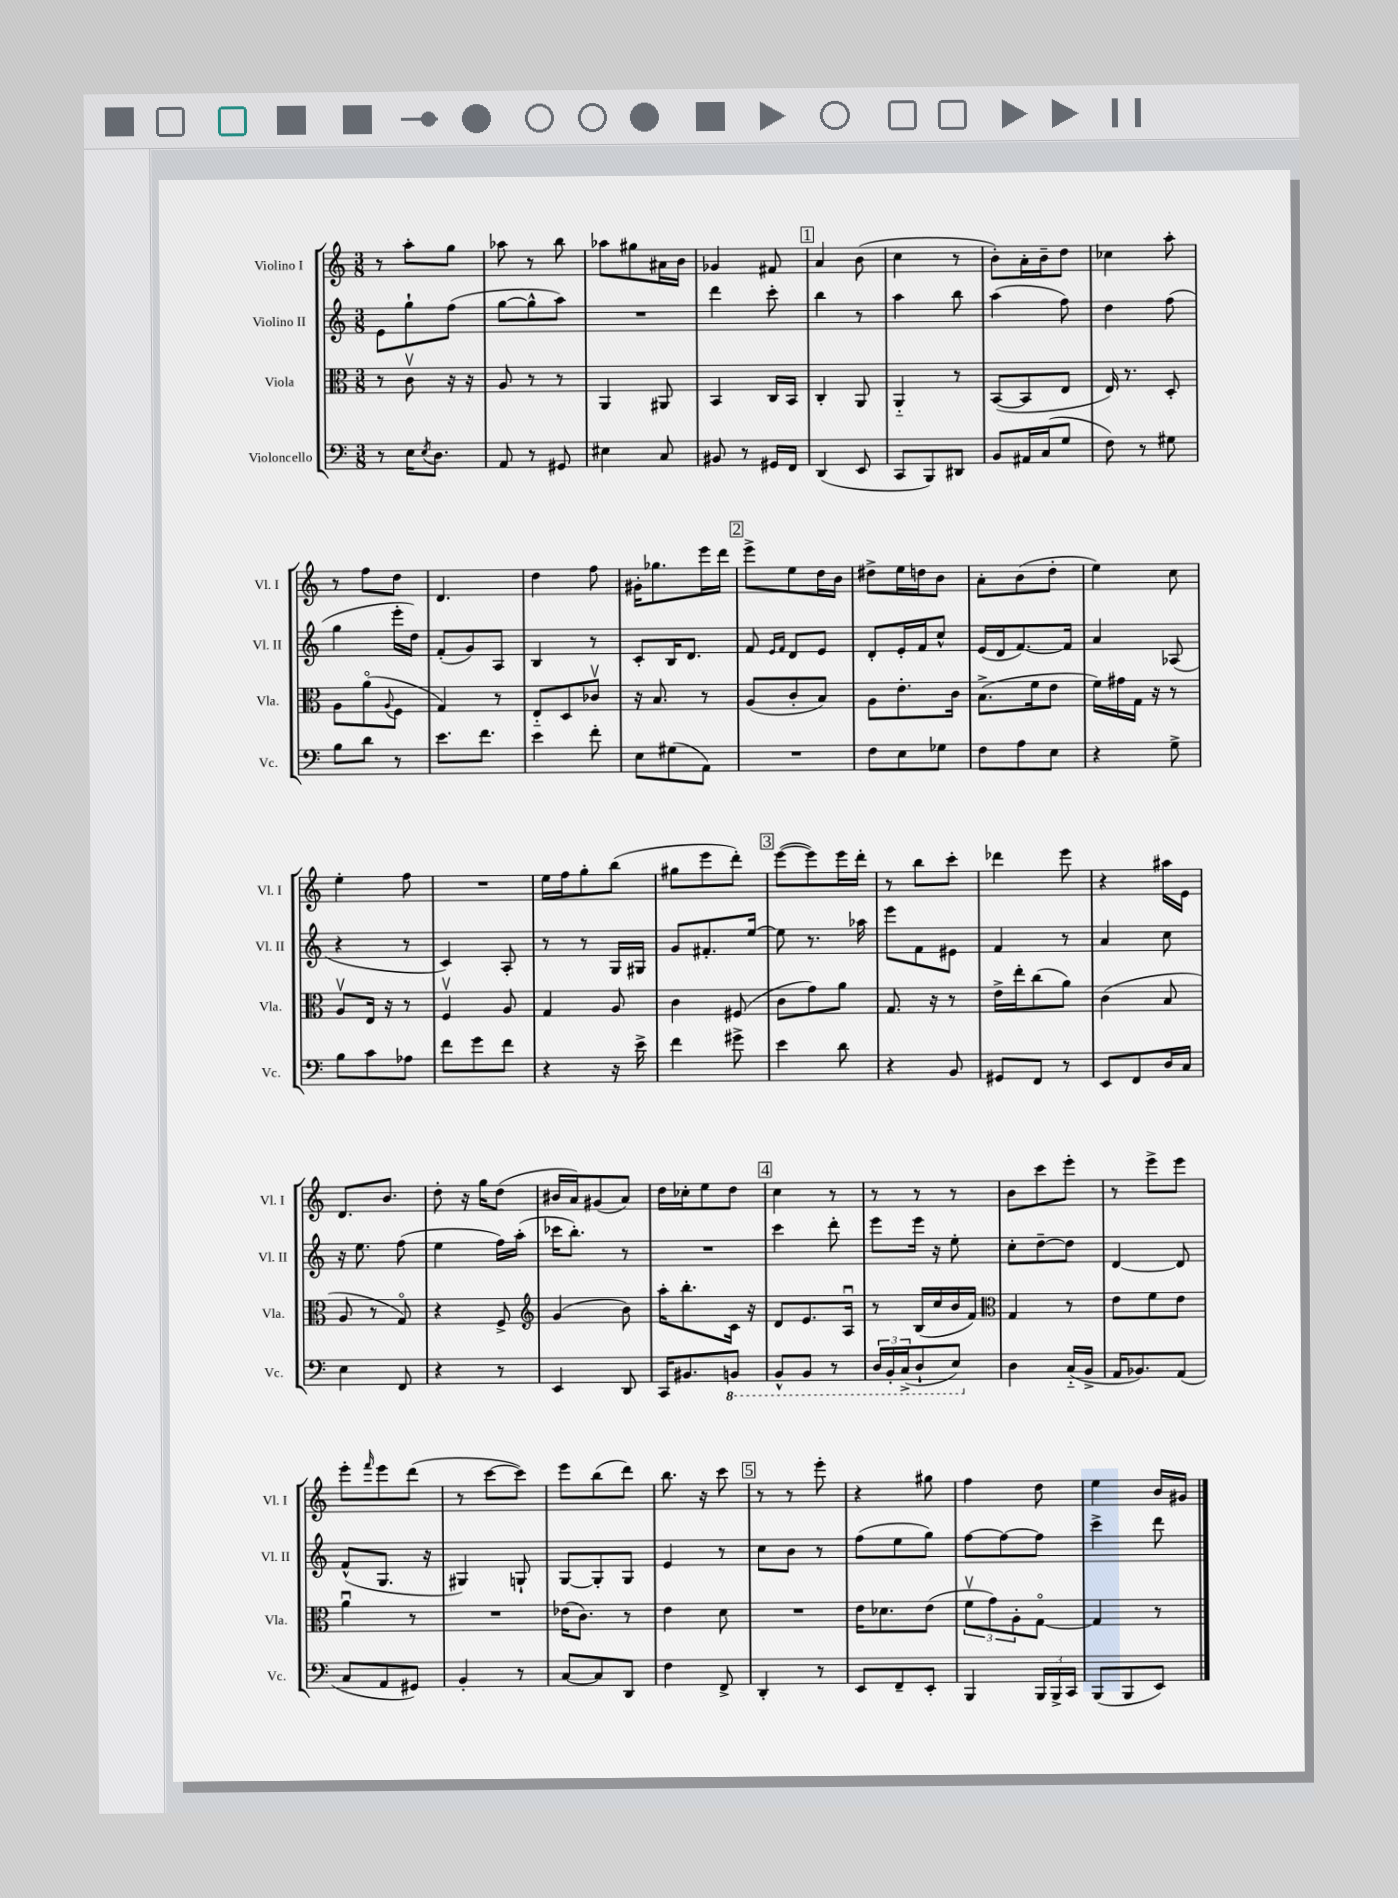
<<
\new StaffGroup <<
\new Staff = "s0" \with { instrumentName = "Violino I" shortInstrumentName = "Vl. I" } {
    \clef treble \key c \major \numericTimeSignature \time 3/8
    r8 a''8-. g''8 |
    aes''8 r8 b''8 |
    aes''8 gis''8 ais'16 b'16 |
    ges'4 fis'8 |
    \mark \markup { \box "1" } a'4 b'8( |
    c''4 r8 |
    b'8-.) a'16-. b'16-- d''8 |
    ces''4 a''8-. |
    r8 f''8 d''8 |
    d'4. |
    d''4 f''8 |
    gis'16-. ges''8. e'''16 d'''16 |
    \mark \markup { \box "2" } e'''8-> e''8 d''16 b'16 |
    dis''8-> e''16 d''16 b'8 |
    a'8-. b'8( d''8-. |
    e''4) c''8 |
    e''4-. f''8 |
    R4. |
    e''16 f''16 g''8-. b''8( |
    gis''8 e'''8 d'''8-.) |
    \mark \markup { \box "3" } e'''8~( e'''8) e'''16 d'''16-. |
    r8 b''8 c'''8-. |
    des'''4 e'''8 |
    r4 ais''16 e'16 |
    d'8. b'8. |
    d''8-. r16 g''16 d''8( |
    bis'16 a'16) gis'8( a'8) |
    d''16 ces''16-. e''8 d''8 |
    \mark \markup { \box "4" } c''4 r8 |
    r8 r8 r8 |
    b'8 c'''8 e'''8-. |
    r8 e'''8-> e'''8 |
    e'''8-. \grace { f'''16 } e'''8 d'''8( |
    r8 c'''8~ c'''8) |
    e'''8 b''8( d'''8) |
    b''8. r16 c'''8 |
    \mark \markup { \box "5" } r8 r8 e'''8-. |
    r4 gis''8 |
    f''4 d''8 |
    e''4 b'16 gis'16 \bar "|." |
}
\new Staff = "s1" \with { instrumentName = "Violino II" shortInstrumentName = "Vl. II" } {
    \clef treble \key c \major \numericTimeSignature \time 3/8
    e'8 g''8-! f''8( |
    g''8~ g''8-^ a''8) |
    R4. |
    d'''4 c'''8-. |
    \mark \markup { \box "1" } b''4 r8 |
    a''4 b''8 |
    a''4( f''8) |
    d''4 f''8( |
    g''4 e'''16-. d''16) |
    f'8-.( g'8) a8 |
    b4 r8 |
    c'8-. b16 d'8. |
    \mark \markup { \box "2" } f'8 \grace { e'16 f'16 } d'8 e'8 |
    d'8-. e'16-. f'16 c''8-^ |
    e'16( d'16 f'8.~) f'16 |
    a'4 aes8( |
    r4 r8 |
    c'4) a8-. |
    r8 r8 g16 gis16 |
    g'8 fis'8.-. e''16~ |
    \mark \markup { \box "3" } e''8 r8. aes''16 |
    e'''8 f'8 eis'8 |
    f'4 r8 |
    a'4 c''8 |
    r16 e''8. f''8( |
    e''4 f''16) a''16-.( |
    ces'''16 b''8.-.) r8 |
    R4. |
    \mark \markup { \box "4" } c'''4 d'''8-. |
    e'''8 e'''16 r16 e''8-. |
    c''8-. d''8~-- d''8 |
    d'4~ d'8 |
    f'8-^( g8. r16 |
    gis4) g8-! |
    g8~ g8-. g8 |
    e'4 r8 |
    \mark \markup { \box "5" } c''8 b'8 r8 |
    f''8( e''8 g''8) |
    f''8~ f''8~ f''8 |
    c'''4-> d'''8 \bar "|." |
}
\new Staff = "s2" \with { instrumentName = "Viola" shortInstrumentName = "Vla." } {
    \clef alto \key c \major \numericTimeSignature \time 3/8
    r8 c'8\upbow r16 r16 |
    a8 r8 r8 |
    a,4 ais,8 |
    b,4 c16 b,16 |
    \mark \markup { \box "1" } c4-. a,8 |
    a,4-_ r8 |
    b,8~( b,8 e8 |
    e16) r8. d8-. |
    a8 a'8\flageolet( \appoggiatura { a8 } f8 |
    g4) r8 |
    e8-_ d8 ces'8\upbow |
    r16 b8. r8 |
    \mark \markup { \box "2" } a8( c'8-. b8) |
    a8 e'8.-. c'16 |
    b8.->( f'16 e'8 |
    f'16) gis'16 g16 r16 r8 |
    a8\upbow e16 r16 r8 |
    f4\upbow a8 |
    g4 a8 |
    c'4 fis8( |
    \mark \markup { \box "3" } c'8 g'8) a'8 |
    g8. r16 r8 |
    e'16-> e''16-. c''8( a'8) |
    c'4( b8 |
    a8 r8 g8\flageolet) |
    r4 f8-> |
    \clef treble g'4( b'8) |
    a''16-. b''8.-. c'16 r16 |
    \mark \markup { \box "4" } d'8 e'8. a16\downbow |
    r8 b16( c''16 b'16 f'16) |
    \clef alto g4 r8 |
    e'8 f'8 e'8 |
    a'4\downbow r8 |
    R4. |
    ees'16( c'8.) r8 |
    e'4 d'8 |
    \mark \markup { \box "5" } R4. |
    e'16 des'8. e'8( |
    \tuplet 3/2 { f'8\upbow g'8) a8-. } g8~\flageolet |
    g4 r8 \bar "|." |
}
\new Staff = "s3" \with { instrumentName = "Violoncello" shortInstrumentName = "Vc." } {
    \clef bass \key c \major \numericTimeSignature \time 3/8
    r8 e16 \acciaccatura { e8 } d8. |
    a,8 r8 gis,8 |
    eis4 c8 |
    bis,8 r8 gis,16 f,16 |
    \mark \markup { \box "1" } d,4( e,8 |
    c,8 b,,8) dis,8 |
    b,8 ais,16 c16( g8 |
    f8) r8 gis8 |
    b8 d'8 r8 |
    e'8. f'8. |
    e'4 f'8-. |
    e8 gis8( a,8) |
    \mark \markup { \box "2" } R4. |
    f8 e8 ges8 |
    f8 a8 e8 |
    r4 g8-> |
    b8 c'8 aes8 |
    f'8 g'8 f'8 |
    r4 r16 e'16-> |
    f'4 gis'8-> |
    \mark \markup { \box "3" } e'4 d'8 |
    r4 b,8 |
    gis,8 f,8 r8 |
    e,8 f,8 d16 c16 |
    e4 f,8 |
    r4 r8 |
    e,4 d,8 |
    c,16 bis,8. \ottava #-1 b,,!8 |
    \mark \markup { \box "4" } b,,8-^ b,,8 r8 |
    \tuplet 3/2 { d,16 b,,16-. c,16->( } d,8-! e,8) \ottava #0 |
    d4 c16-_( b,16-> |
    a,16 bes,8.) a,8( |
    c8 a,8 gis,8) |
    b,4-. r8 |
    c8~ c8 d,8 |
    f4 f,8-> |
    \mark \markup { \box "5" } d,4-. r8 |
    e,8 f,8-- e,8-. |
    b,,4 \tuplet 3/2 { b,,16 b,,16-> c,16 } |
    b,,8( b,,8 e,8) \bar "|." |
}
>>
>>
\layout { \context { \Score \remove "Bar_number_engraver" } }
